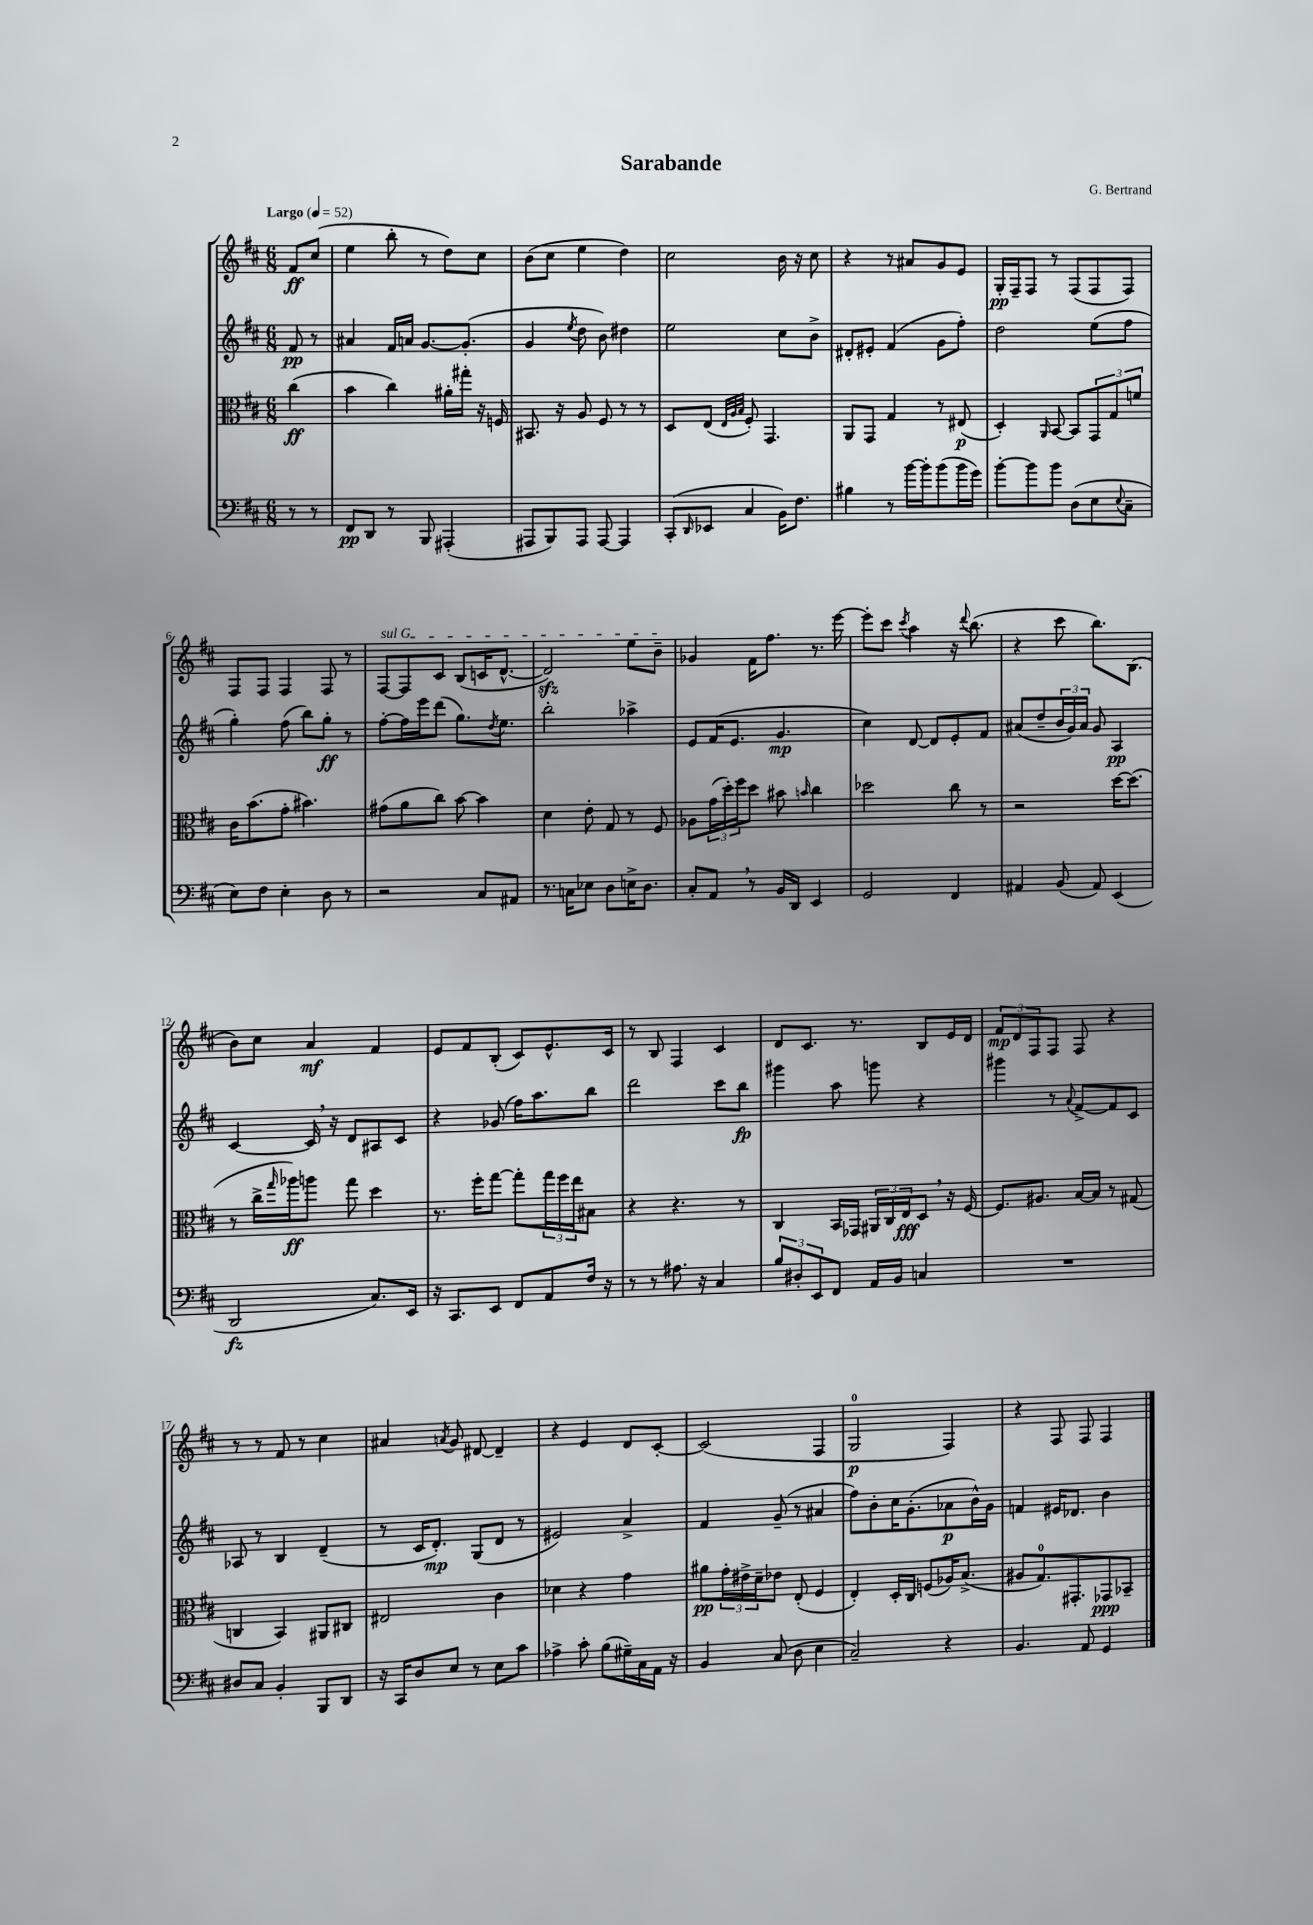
\header { title = "Sarabande" composer = "G. Bertrand" }
<<
\new StaffGroup <<
\new Staff = "s0" {
    \clef treble \key d \major \numericTimeSignature \time 6/8 \partial 4 \tempo "Largo" 4 = 52
    fis'8\ff cis''8( |
    e''4 b''8-. r8 d''8) cis''8 |
    b'8( cis''8 e''4 d''4) |
    cis''2 b'16 r16 cis''8 |
    r4 r8 ais'8 g'8 e'8 |
    g16-.\pp fis16-- fis8 r8 fis8( fis8 fis8) |
    fis8 fis8 fis4 fis8 r8 |
    \once \override TextSpanner.bound-details.left.text = \markup { \italic "sul G" } fis8~\startTextSpan fis8 cis'8 b8( c'16 d'8.~-^ |
    d'2\sfz) e''8 b'8--\stopTextSpan |
    ges'4 fis'16 fis''8. r8. e'''16~ |
    e'''8-. cis'''8 \acciaccatura { cis'''8 } a''4 r16 \appoggiatura { d'''8 } b''8.( |
    r4 cis'''8 b''8.) b8.( |
    b'8) cis''8 a'4\mf fis'4 |
    e'8 fis'8 b8-.( cis'8) e'8.-^ cis'16 |
    r8 b8 fis4 cis'4 |
    d'8 cis'8. r8. b8 e'16 d'16 |
    \tuplet 3/2 { fis'8\mp d'8 fis8 } fis8 fis8 r4 |
    r8 r8 fis'8 r8 cis''4 |
    ais'4 \acciaccatura { a'8 } g'8 dis'8~ dis'4-- |
    r4 e'4 d'8 cis'8~-. |
    cis'2( fis4 |
    g2-0\p fis4) |
    r4 fis8 fis8 fis4 \bar "|." |
}
\new Staff = "s1" {
    \clef treble \key d \major \numericTimeSignature \time 6/8 \partial 4
    fis'8\pp r8 |
    ais'4 fis'16 a'16 g'8.~ g'8.-.( |
    g'4 \acciaccatura { e''8 } d''8 b'8) dis''4 |
    e''2 cis''8 b'8-> |
    dis'8-. eis'8-. fis'4( g'8 fis''8-.) |
    d''2 e''8( fis''8 |
    g''4-.) fis''8( b''8) g''8-.\ff r8 |
    fis''8~-. fis''16 e'''16 d'''8( g''8.) \acciaccatura { d''8 } e''8. |
    b''2-. aes''4-> |
    e'8 fis'16( e'8. g'4.\mp |
    cis''4) d'8~ d'8 e'8-. fis'8 |
    ais'8( d''8-- \tuplet 3/2 { b'16 g'16) ais'16 } g'8 a4\pp |
    cis'4~ cis'16 \breathe r16 d'8 ais8 cis'8 |
    r4 ges'8( fis''16) a''8. b''8 |
    d'''2 cis'''8 b''8\fp |
    gis'''4 a''8 g'''8 r4 |
    gis'''4 r8 \appoggiatura { a'8 } fis'8~-> fis'8 cis'8 |
    aes8 r8 b4 d'4--( |
    r8 cis'16 d'8.-.\mp) g8( d'8 r8 |
    eis'2) a'4-> |
    fis'4 g'8--( r8 ais'4 |
    fis''8) b'8-. cis''16 g'8.-.( aes'8\p b'16-^) g'16 |
    f'4 eis'16 des'8. b'4 \bar "|." |
}
\new Staff = "s2" {
    \clef alto \key d \major \numericTimeSignature \time 6/8 \partial 4
    cis''4\ff( |
    b'4 cis''4) ais'16-. gis''16-. r16 f16 |
    bis,8. r16 a8 fis8 r8 r8 |
    d8 e8( \grace { e32 a32 b32 } fis8-.) g,4. |
    a,8 g,8 g4 r8 eis8\p( |
    d4-.) \grace { a,16 } b,8~ b,8 \tuplet 3/2 { g,8 g8 f'8 } |
    cis'16 b'8.( g'8-. bis'4.) |
    gis'8( a'8 cis''8) b'8~ b'4 |
    d'4 e'8-. g8 r8 fis8 |
    aes8 \tuplet 3/2 { g'16( d''16-.) fis''16 } d''8 bis'8 \grace { b'16 } cis''4 |
    des''2 cis''8 r8 |
    r2 d''16~ d''8.( |
    r8 cis''16-> \grace { g''16 } aes''16\ff) a''8 g''8 d''4 |
    r8. fis''16-. g''8~ g''8-. \tuplet 3/2 { g''16 fis''16 e''16 } bis8 |
    r4 r4. r8 |
    cis4 b,16 ges,16 \tuplet 3/2 { ais,16 cis16 e16\fff } d8 \breathe r16 fis16~ |
    fis8. ais8. b16~ b16 r8 gis8( |
    c4 b,4) ais,8 cis8 |
    eis2 cis'4 |
    des'4 r4 g'4 |
    ais'8\pp \tuplet 3/2 { g'16-. eis'16-> d'16-- } ees'8 e8-.( fis4 |
    e4-.) d16-. cis16 f8( aes16) b8.->( |
    ais8 g8.-0) gis,8.-. ges,8\ppp bes,8-- \bar "|." |
}
\new Staff = "s3" {
    \clef bass \key d \major \numericTimeSignature \time 6/8 \partial 4
    r8 r8 |
    fis,8\pp d,8 r8 b,,8 ais,,4-.( |
    ais,,8 b,,8) ais,,8 ais,,8~ ais,,4 |
    cis,8-.( \grace { d,16 } ees,8 cis4 b,16) fis8. |
    bis4 r8 b'16~ b'16-. b'8( b'16 g'16) |
    b'8~-. b'8 b'8 d8( e8 \appoggiatura { e8 } cis8-- |
    e8) fis8 e4-. d8 r8 |
    r2 cis8 ais,8 |
    r8. c16 ees8 d8 e16-> d8. |
    cis8-. a,8 \breathe r8 b,16 d,16 e,4 |
    g,2 fis,4 |
    ais,4 b,8( ais,8) e,4( |
    d,2\fz cis8.) e,16 |
    r16 cis,8. e,8 fis,8 a,8 fis16 r16 |
    r8 r8 ais8. r16 cis4 |
    \tuplet 3/2 { b8 dis8-. e,8 } fis,8 a,16 b,16 c4 |
    R2. |
    dis8 cis8 b,4-. b,,8 d,8 |
    r16 cis,16 d8 e8 r8 e8 cis'8 |
    aes4-> cis'8-. b8( gis16--) cis16 a,16 r16 |
    b,4 cis8( d8 e4 |
    cis2--) r4 |
    b,4. a,8 g,4 \bar "|." |
}
>>
>>
